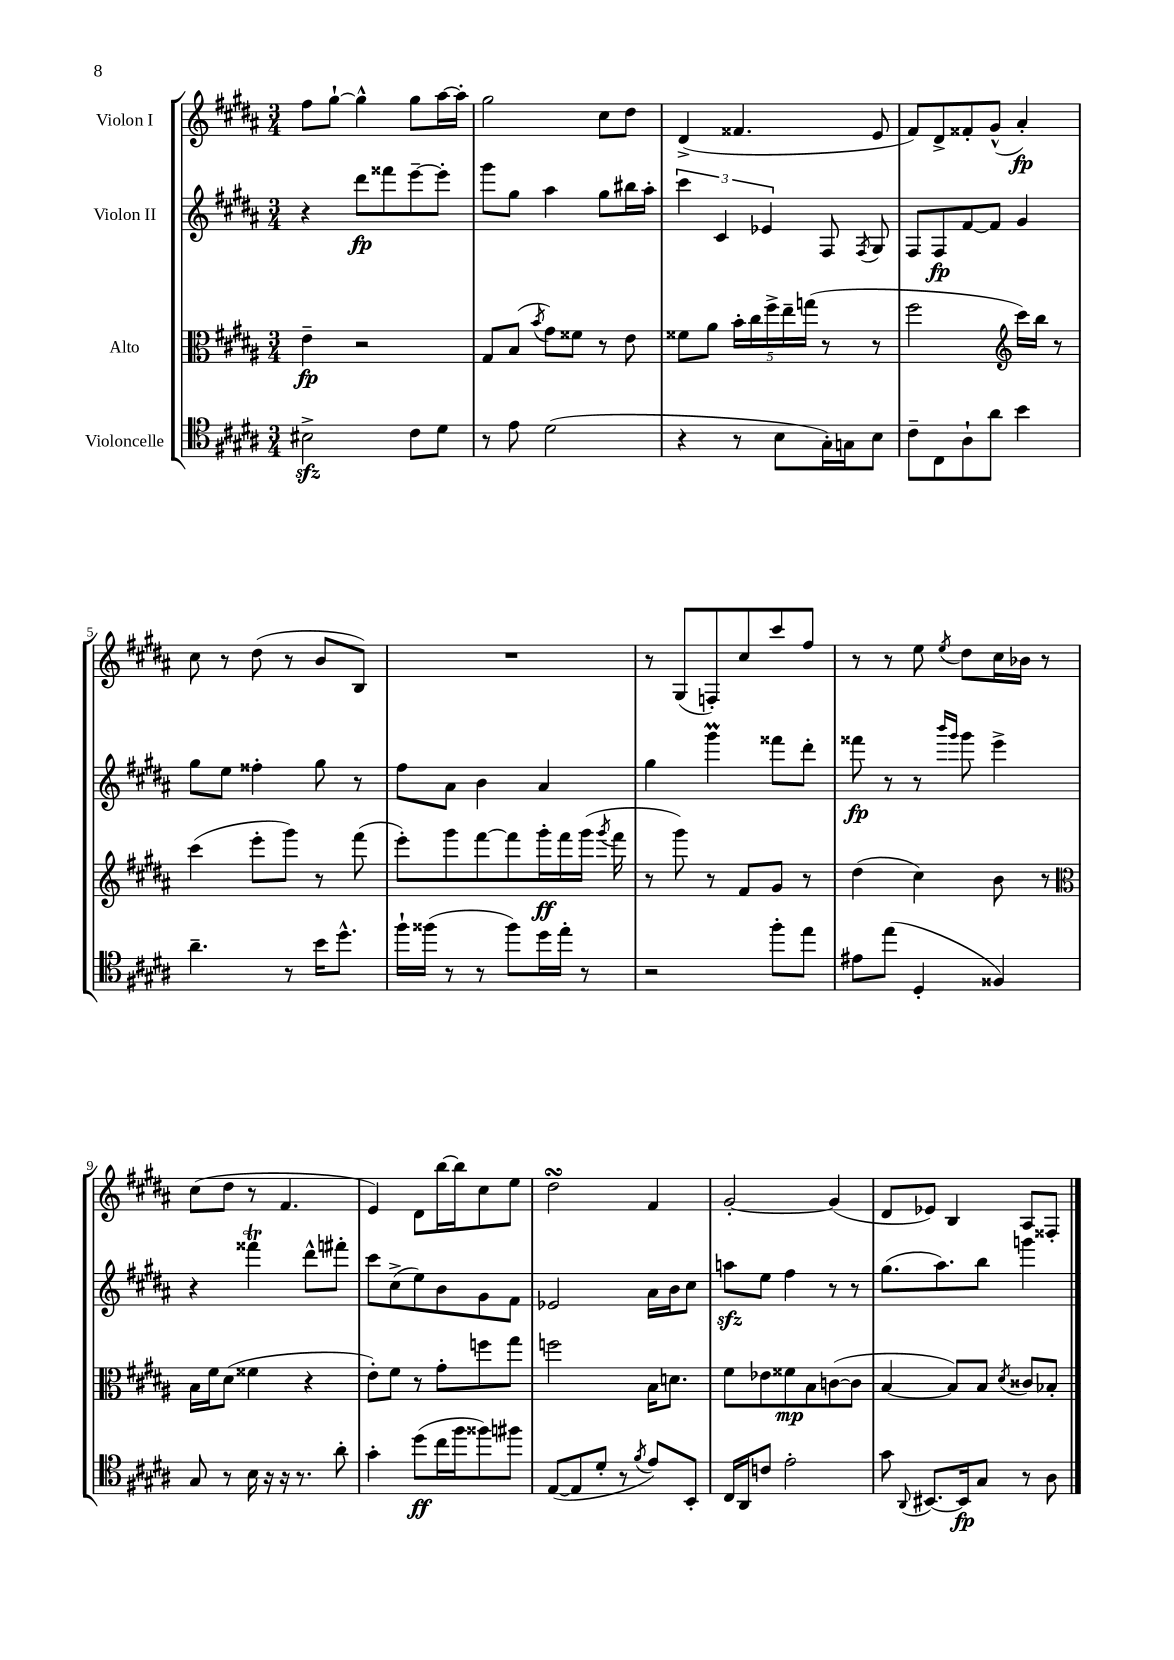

**kern	**dynam	**kern	**dynam	**kern	**dynam	**kern	**dynam
*part4	*part4	*part3	*part3	*part2	*part2	*part1	*part1
*staff4	*staff4	*staff3	*staff3	*staff2	*staff2	*staff1	*staff1
*I"Violoncelle	*	*I"Alto	*	*I"Violon II	*	*I"Violon I	*
*clefC4	*	*clefC3	*	*clefG2	*	*clefG2	*
*k[f#c#g#d#a#]	*	*k[f#c#g#d#a#]	*	*k[f#c#g#d#a#]	*	*k[f#c#g#d#a#]	*
*M3/4	*	*M3/4	*	*M3/4	*	*M3/4	*
=1	=1	=1	=1	=1	=1	=1	=1
2B#Xzz^\	.	4e~\	fp	4r	.	8ff#\L	.
.	.	.	.	.	.	[8gg#`\J	.
.	.	2r	.	8ddd#\L	fp	4gg#^^\]	.
.	.	.	.	8fff##X\	.	.	.
8c#\L	.	.	.	[8eee~\	.	8gg#\L	.
8d#\J	.	.	.	8eee'\J]	.	[16aa#\L	.
.	.	.	.	.	.	16aa#'\JJ]	.
=2	=2	=2	=2	=2	=2	=2	=2
8r	.	8G#/L	.	8ggg#\L	.	2gg#\	.
8e\	.	(8B/J	.	8gg#\J	.	.	.
.	.	8qb/	.	.	.	.	.
(2d#\	.	8g#\L)	.	4aa#\	.	.	.
.	.	8f##X\J	.	.	.	.	.
.	.	8r	.	8gg#\L	.	8cc#\L	.
.	.	8e\	.	16bb#X\L	.	8dd#\J	.
.	.	.	.	16aa#'\JJ	.	.	.
=3	=3	=3	=3	=3	=3	=3	=3
4r	.	8f##X\L	.	6ccc#\	.	(4d#^/	.
.	.	8a#\J	.	.	.	.	.
.	.	.	.	6c#/	.	.	.
8r	.	20b'\LL	.	.	.	4.f##X/	.
.	.	20cc#\	.	.	.	.	.
.	.	.	.	6e-X/	.	.	.
.	.	20ff#^\	.	.	.	.	.
8B\L	.	.	.	.	.	.	.
.	.	20ee~\	.	.	.	.	.
.	.	(20ggn\JJ	.	.	.	.	.
16G#'\L)	.	8r	.	8F#/	.	.	.
16Gn\J	.	.	.	.	.	.	.
.	.	.	.	8qF#/	.	.	.
8B\J	.	8r	.	8G#/	.	8e/	.
=4	=4	=4	=4	=4	=4	=4	=4
8c#~\L	.	2ff#\	.	8F#/L	.	8f#/L)	.
8C#\	.	.	.	8F#/	fp	8d#^/	.
8A#`\	.	.	.	[8f#/	.	8f##X'/	.
8a#\J	.	.	.	8f#/J]	.	(8g#^^/J	.
*	*	*clefG2	*	*	*	*	*
4b\	.	16ccc#\LL)	.	4g#/	.	4a#'/)	fp
.	.	16bb\JJ	.	.	.	.	.
.	.	8r	.	.	.	.	.
!!LO:LB:g=z
=5	=5	=5	=5	=5	=5	=5	=5
4.a#~\	.	(4ccc#\	.	8gg#\L	.	8cc#\	.
.	.	.	.	8ee\J	.	8r	.
.	.	8eee'\L	.	4ff##X'\	.	(8dd#\	.
8r	.	8ggg#\J)	.	.	.	8r	.
16b\KL	.	8r	.	8gg#\	.	8b/L	.
8.dd#^^\J	.	.	.	.	.	.	.
.	.	(8fff#\	.	8r	.	8B/J)	.
=6	=6	=6	=6	=6	=6	=6	=6
16ff#`\LL	.	8eee'\L)	.	8ff#\L	.	2.r	.
(16ff##X\JJ	.	.	.	.	.	.	.
8r	.	8ggg#\	.	8a#\J	.	.	.
8r	.	[8fff#\	.	4b\	.	.	.
8ff##\L)	.	8fff#\]	.	.	.	.	.
16dd#\L	.	16ggg#'\L	ff	4a#/	.	.	.
16ee'\JJ	.	16fff#\	.	.	.	.	.
8r	.	(16ggg#\JJ	.	.	.	.	.
.	.	8qggg#/	.	.	.	.	.
.	.	16fff#\	.	.	.	.	.
=7	=7	=7	=7	=7	=7	=7	=7
2r	.	8r	.	4gg#\	.	8r	.
.	.	8ggg#\)	.	.	.	(8G#/L	.
.	.	8r	.	4ggg#M\	.	8Fn'/)	.
.	.	8f#/L	.	.	.	8cc#/	.
8ff#'\L	.	8g#/J	.	8fff##X\L	.	8ccc#/	.
8ee\J	.	8r	.	8ddd#'\J	.	8ff#/J	.
=8	=8	=8	=8	=8	=8	=8	=8
8e#X\L	.	(4dd#\	.	8fff##X\	fp	8r	.
(8ee\J	.	.	.	8r	.	8r	.
4D#'/	.	4cc#\)	.	8r	.	8ee\	.
.	.	.	.	16qqbbb/LL	.	.	.
.	.	.	.	16qqggg#/JJ	.	8qee/	.
.	.	.	.	8ggg#\	.	8dd#\L	.
4F##X/)	.	8b\	.	4eee^\	.	16cc#\L	.
.	.	.	.	.	.	16b-X\JJ	.
.	.	8r	.	.	.	8r	.
!!LO:LB:g=z
=9	=9	=9	=9	=9	=9	=9	=9
*	*	*clefC3	*	*	*	*	*
8G#/	.	16B\LL	.	4r	.	(8cc#\L	.
.	.	16f#\J	.	.	.	.	.
8r	.	(8d#\J	.	.	.	8dd#\J	.
16B\	.	4f##X\	.	4fff##Xt\	.	8r	.
16r	.	.	.	.	.	.	.
16r	.	.	.	.	.	4.f#/	.
8.r	.	.	.	.	.	.	.
.	.	4r	.	8ddd#^^\L	.	.	.
8a#'\	.	.	.	8fff#X'\J	.	.	.
=10	=10	=10	=10	=10	=10	=10	=10
4g#'\	.	8e'\L)	.	8ccc#\L	.	4e/)	.
.	.	8f#\J	.	(8cc#^\	.	.	.
(8dd#\L	ff	8r	.	8ee\)	.	8d#\L	.
16cc#\L	.	8g#'\L	.	8b\	.	[16bb\L	.
16ff#\J	.	.	.	.	.	16bb\J]	.
8ff##X\)	.	8ffn\	.	8g#\	.	8cc#\	.
8ff#X\J	.	8gg#\J	.	8f#\J	.	8ee\J	.
=11	=11	=11	=11	=11	=11	=11	=11
([8E/L	.	2ffn\	.	2e-X/	.	2dd#sSsS\	.
8E/]	.	.	.	.	.	.	.
8d#'/J	.	.	.	.	.	.	.
8r	.	.	.	.	.	.	.
8qf#/	.	.	.	.	.	.	.
8e/L)	.	16B\KL	.	16a#\LL	.	4f#/	.
.	.	8.dn\J	.	16b\J	.	.	.
8BB'/J	.	.	.	8cc#\J	.	.	.
=12	=12	=12	=12	=12	=12	=12	=12
16C#/LL	.	8f#\L	.	8aanzz\L	.	[2g#'/	.
16AA#/J	.	.	.	.	.	.	.
8cn/J	.	8e-X\	.	8ee\J	.	.	.
2e'\	.	8f##X\	mp	4ff#\	.	.	.
.	.	8B\	.	.	.	.	.
.	.	([8cn\	.	8r	.	(4g#/]	.
.	.	8c\J]	.	8r	.	.	.
=13	=13	=13	=13	=13	=13	=13	=13
8g#\	.	[4B/	.	(8.gg#\L	.	8d#/L	.
8qqAA#/	.	.	.	.	.	.	.
[8.BB#X/L	.	.	.	.	.	8e-X/J)	.
.	.	.	.	8.aa#\)	.	.	.
.	.	8B/L])	.	.	.	4B/	.
16BB#/k]	fp	.	.	.	.	.	.
8G#/J	.	8B/J	.	8bb\J	.	.	.
.	.	8qd#/	.	.	.	.	.
8r	.	8c##X/L	.	4gggn\	.	8A#/L	.
8A#\	.	8B-X'/J	.	.	.	8F##X'/J	.
==	==	==	==	==	==	==	==
*-	*-	*-	*-	*-	*-	*-	*-
